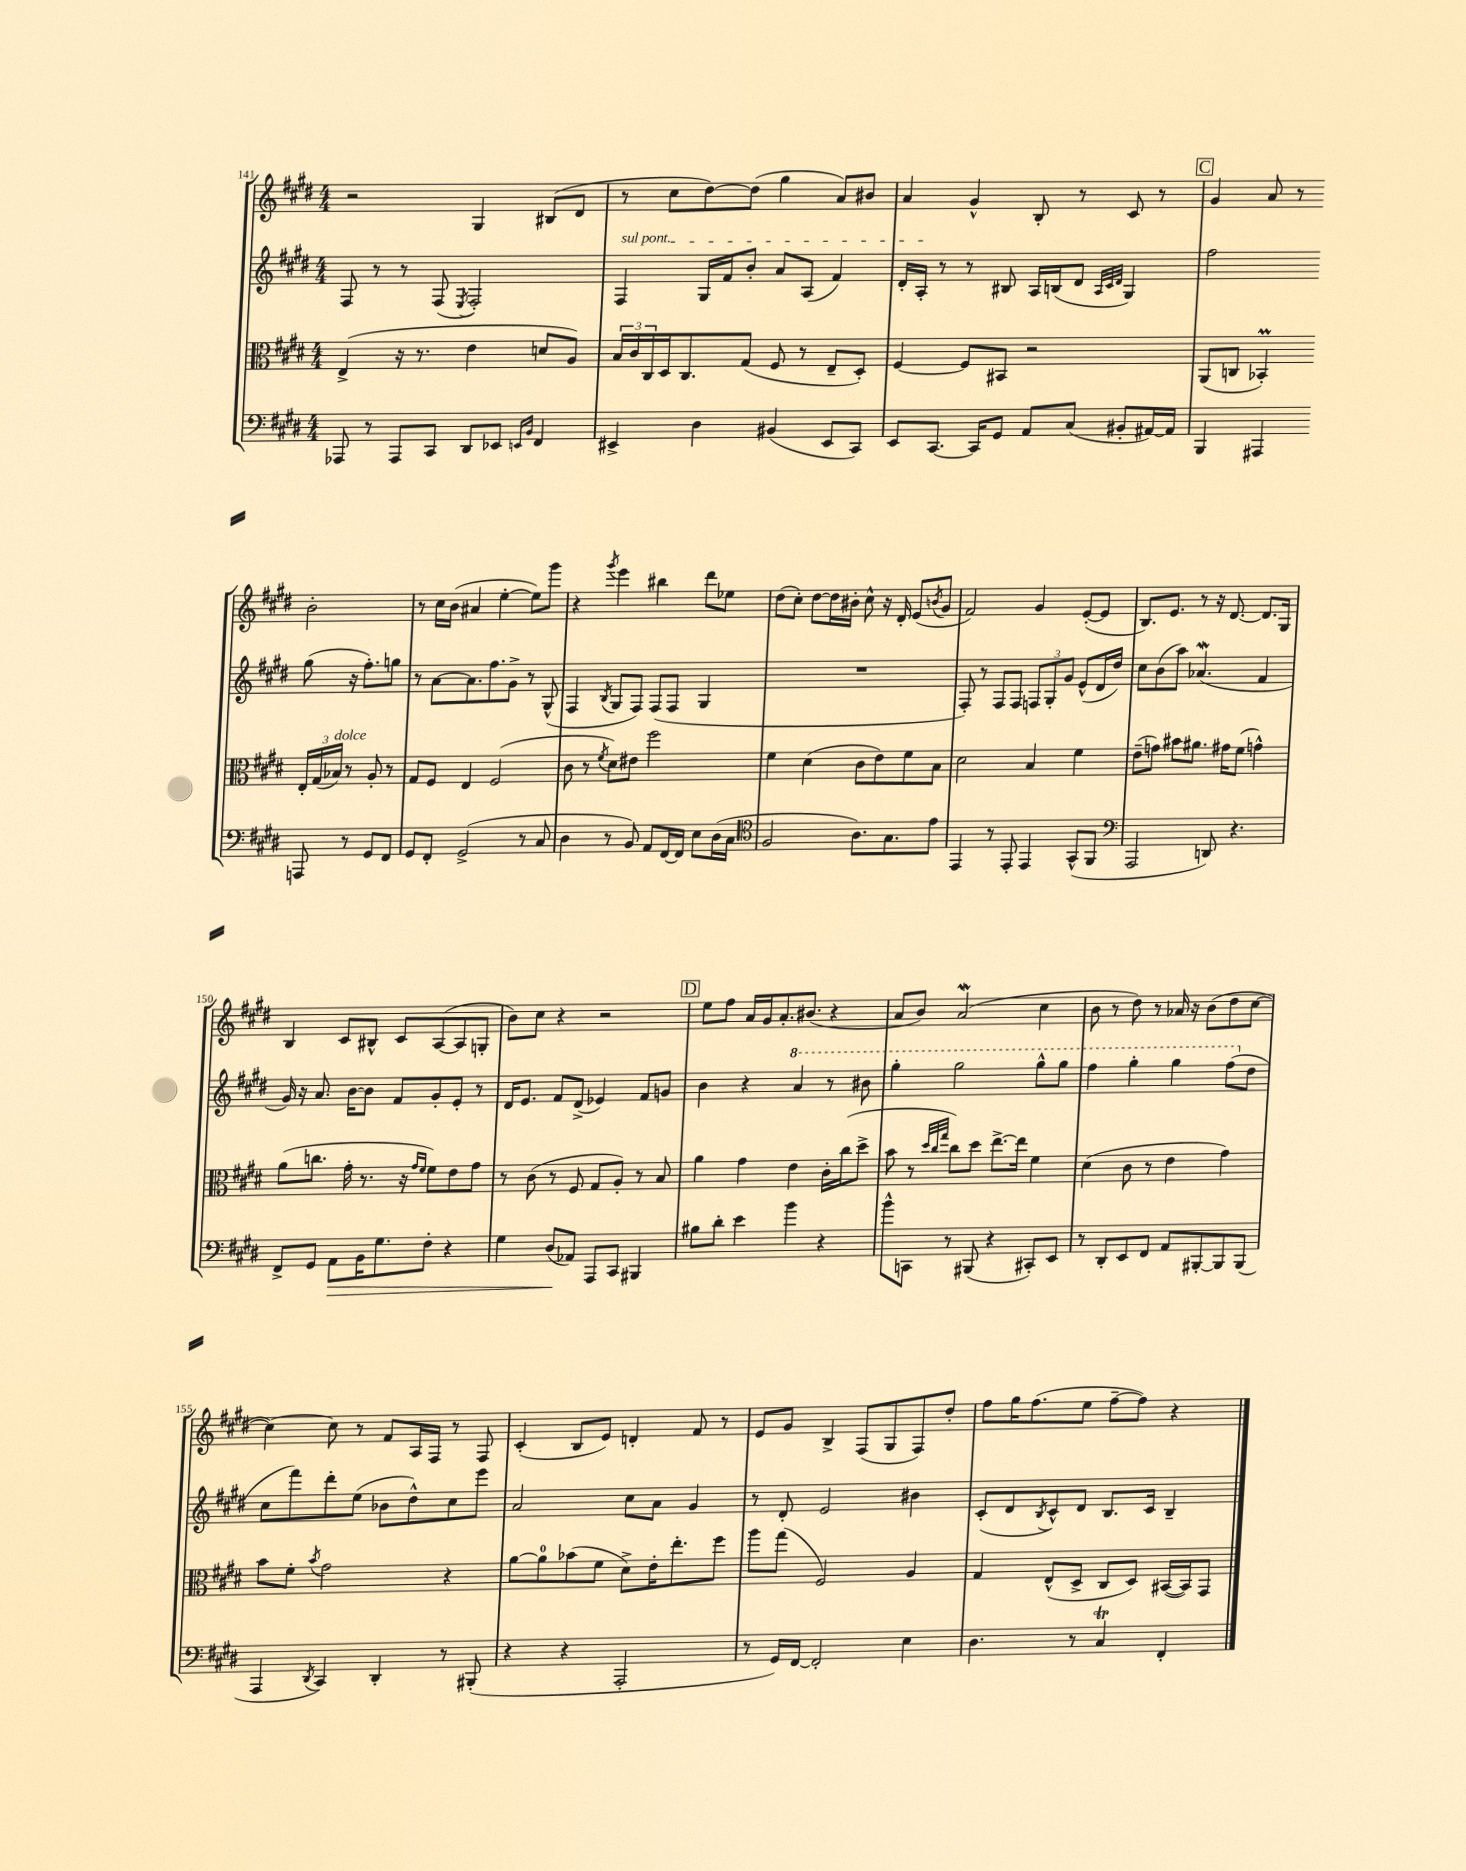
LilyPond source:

<<
\new StaffGroup <<
\new Staff = "s0" {
    \clef treble \key e \major \numericTimeSignature \time 4/4
    r2 gis4 bis8( dis'8 |
    r8 cis''8 dis''8~) dis''8( gis''4 a'8) bis'8 |
    a'4 gis'4-^ b8-. r8 cis'8 r8 |
    \mark \markup { \box "C" } gis'4 a'8 r8 b'2-. |
    r8 cis''16 b'16( ais'4 e''4~-. e''8) gis'''8 |
    r4 \acciaccatura { gis'''8 } e'''4 bis''4 dis'''8 ees''8 |
    dis''8( cis''8-.) dis''8~ dis''16 bis'16-. cis''8-^ r16 dis'16-. e'8( \acciaccatura { b'8 } gis'8 |
    fis'2) gis'4 e'8~-.( e'8 |
    b8.) e'8. r8 r16 dis'8.~ dis'8. gis16 |
    b4 cis'8 bis8-^ cis'8 a8~( a8 g8-. |
    b'8) cis''8 r4 r2 |
    \mark \markup { \box "D" } e''8 fis''8 a'16 gis'16 a'8.-. bis'8.( r4 |
    a'8 b'8) a'2\mordent( cis''4 |
    b'8 r8 dis''8) r8 aes'16 r16 b'8( dis''8 cis''8~ |
    cis''4~) cis''8 r8 fis'8 a16 fis16 r8 fis8 |
    cis'4-.( b8 e'8) d'4-. fis'8 r8 |
    e'8 gis'8 b4-> fis8( gis8 fis8) dis''8-. |
    fis''8 gis''16 fis''8.( e''8 fis''8~-- fis''8) r4 \bar "|." |
}
\new Staff = "s1" {
    \clef treble \key e \major \numericTimeSignature \time 4/4
    fis8 r8 r8 fis8( \acciaccatura { e8 } fis2-.) |
    \once \override TextSpanner.bound-details.left.text = \markup { \italic "sul pont." } fis4\startTextSpan gis16 fis'16 b'8-. a'8 a8( fis'4) |
    dis'16-. a16-.\stopTextSpan r8 r8 bis8 a16 b16( dis'8 \grace { a32 cis'32 dis'32 } gis4) |
    \mark \markup { \box "C" } fis''2 gis''8( r16 fis''8.-.) g''8 |
    r8 a'8~ a'8. fis''8. gis'8-> r8 gis8-^( |
    fis4 \acciaccatura { b8 } gis8 fis8) fis8( fis8 gis4 |
    R1 |
    fis8-.) r8 fis8 fis8 \tuplet 3/2 { f8 gis8-. gis'8 } e'8-^( dis'16 dis''16) |
    cis''8 b'8( a''8) aes'4.\mordent( fis'4 |
    gis'16) r16 a'8. b'16~ b'8 fis'8 gis'8-. e'8-. r8 |
    dis'16 e'8. fis'8 dis'8->( ees'4) fis'8 g'8 |
    \mark \markup { \box "D" } b'4 r4 \ottava #1 a''4 r8 bis''8 |
    gis'''4-. gis'''2 gis'''8-^ gis'''8 |
    fis'''4 gis'''4-. gis'''4 fis'''8( \ottava #0 dis''8 |
    cis''8 fis'''8) dis'''8-. e''8( bes'8 dis''8-^) cis''8 e'''8 |
    a'2 cis''8 a'8 gis'4 |
    r8 dis'8-. e'2 bis'4 |
    cis'8-.( dis'8 \acciaccatura { b8 } cis'8-^) dis'8 b8. cis'16 b4-- \bar "|." |
}
\new Staff = "s2" {
    \clef alto \key e \major \numericTimeSignature \time 4/4
    e4->( r16 r8. e'4 d'8 a8) |
    \tuplet 3/2 { b16 cis'16 cis16 } dis16 cis8. gis8( fis8 r8 e8-- dis8-.) |
    fis4~ fis8 bis,8 r2 |
    \mark \markup { \box "C" } a,8( c8 bes,4-.\prall) \tuplet 3/2 { e16-. gis16( bes16^\markup { \italic "dolce" }) } r8 a8-. r8 |
    gis8 fis8 e4 fis2( |
    cis'8 r8 \acciaccatura { fis'8 } dis'8) eis'8 fis''2 |
    fis'4 dis'4( cis'8 e'8) fis'8 b8 |
    dis'2 b4 fis'4 |
    e'8--( g'8) bis'8 ais'8. gis'16 fis'8( g'4-^) |
    a'8( c''8. gis'16-. r8. r16 \grace { gis'16 fis'16 } fis'8) e'8 gis'8 |
    r8 cis'8( r8 fis8 gis8 a8-.) r8 b8 |
    \mark \markup { \box "D" } a'4 gis'4 e'4 cis'16-. cis''16( dis''8-> |
    b'8 r8 \grace { dis''32 cis''32 gis''32 } cis''8) dis''8 e''8.~-> e''16 fis'4 |
    dis'4( cis'8 r8 e'4 gis'4) |
    b'8 fis'8-. \acciaccatura { b'8 } gis'2 r4 |
    a'8~ a'8-0 bes'8( fis'8 dis'8->) e'16-. e''8.-. fis''8 |
    a''8 gis''8( fis2) a4 |
    gis4 e8-^( dis8-> cis8 dis8) bis,16~( bis,16) gis,8 \bar "|." |
}
\new Staff = "s3" {
    \clef bass \key e \major \numericTimeSignature \time 4/4
    aes,,8 r8 aes,,8 cis,8 dis,8 ees,8 \grace { e,16 b,16 } fis,4 |
    eis,4-> dis4 bis,4( eis,8 cis,8) |
    e,8 cis,8.~ cis,16 gis,8 a,8 cis8( bis,8-. ais,16~) ais,16 |
    \mark \markup { \box "C" } b,,4 ais,,4 a,,8 r8 gis,8 fis,8 |
    gis,8 fis,8-. gis,2->( r8 cis8 |
    dis4 r8 b,8) a,8 fis,16~ fis,16 e8 dis16( cis16 |
    \clef tenor fis2 a8.) gis8. e'8 |
    e,4 r8 e,8-. e,4 gis,8-^( fis,8 |
    \clef bass a,,2 d,8) r4. |
    fis,8-> gis,8 a,8\> b,16 gis8. fis8-. r4 |
    gis4 dis8\!( aes,8) a,,8 cis,8 bis,,4 |
    \mark \markup { \box "D" } bis8 dis'8-. e'4 b'4 r4 |
    b'8-^ c,8 r8 bis,,8( r4 cis,8-.) e,8 |
    r8 dis,8-. e,8 fis,8 a,8 bis,,8~-. bis,,8 bis,,8( |
    a,,4 \acciaccatura { dis,8 } cis,4) dis,4-. r8 bis,,8-.( |
    r4 r4 a,,2-. |
    r8 gis,16) fis,16~ fis,2-. e4 |
    dis4. r8 cis4\trill fis,4-. \bar "|." |
}
>>
>>
\layout { \context { \Score currentBarNumber = #141 } }
